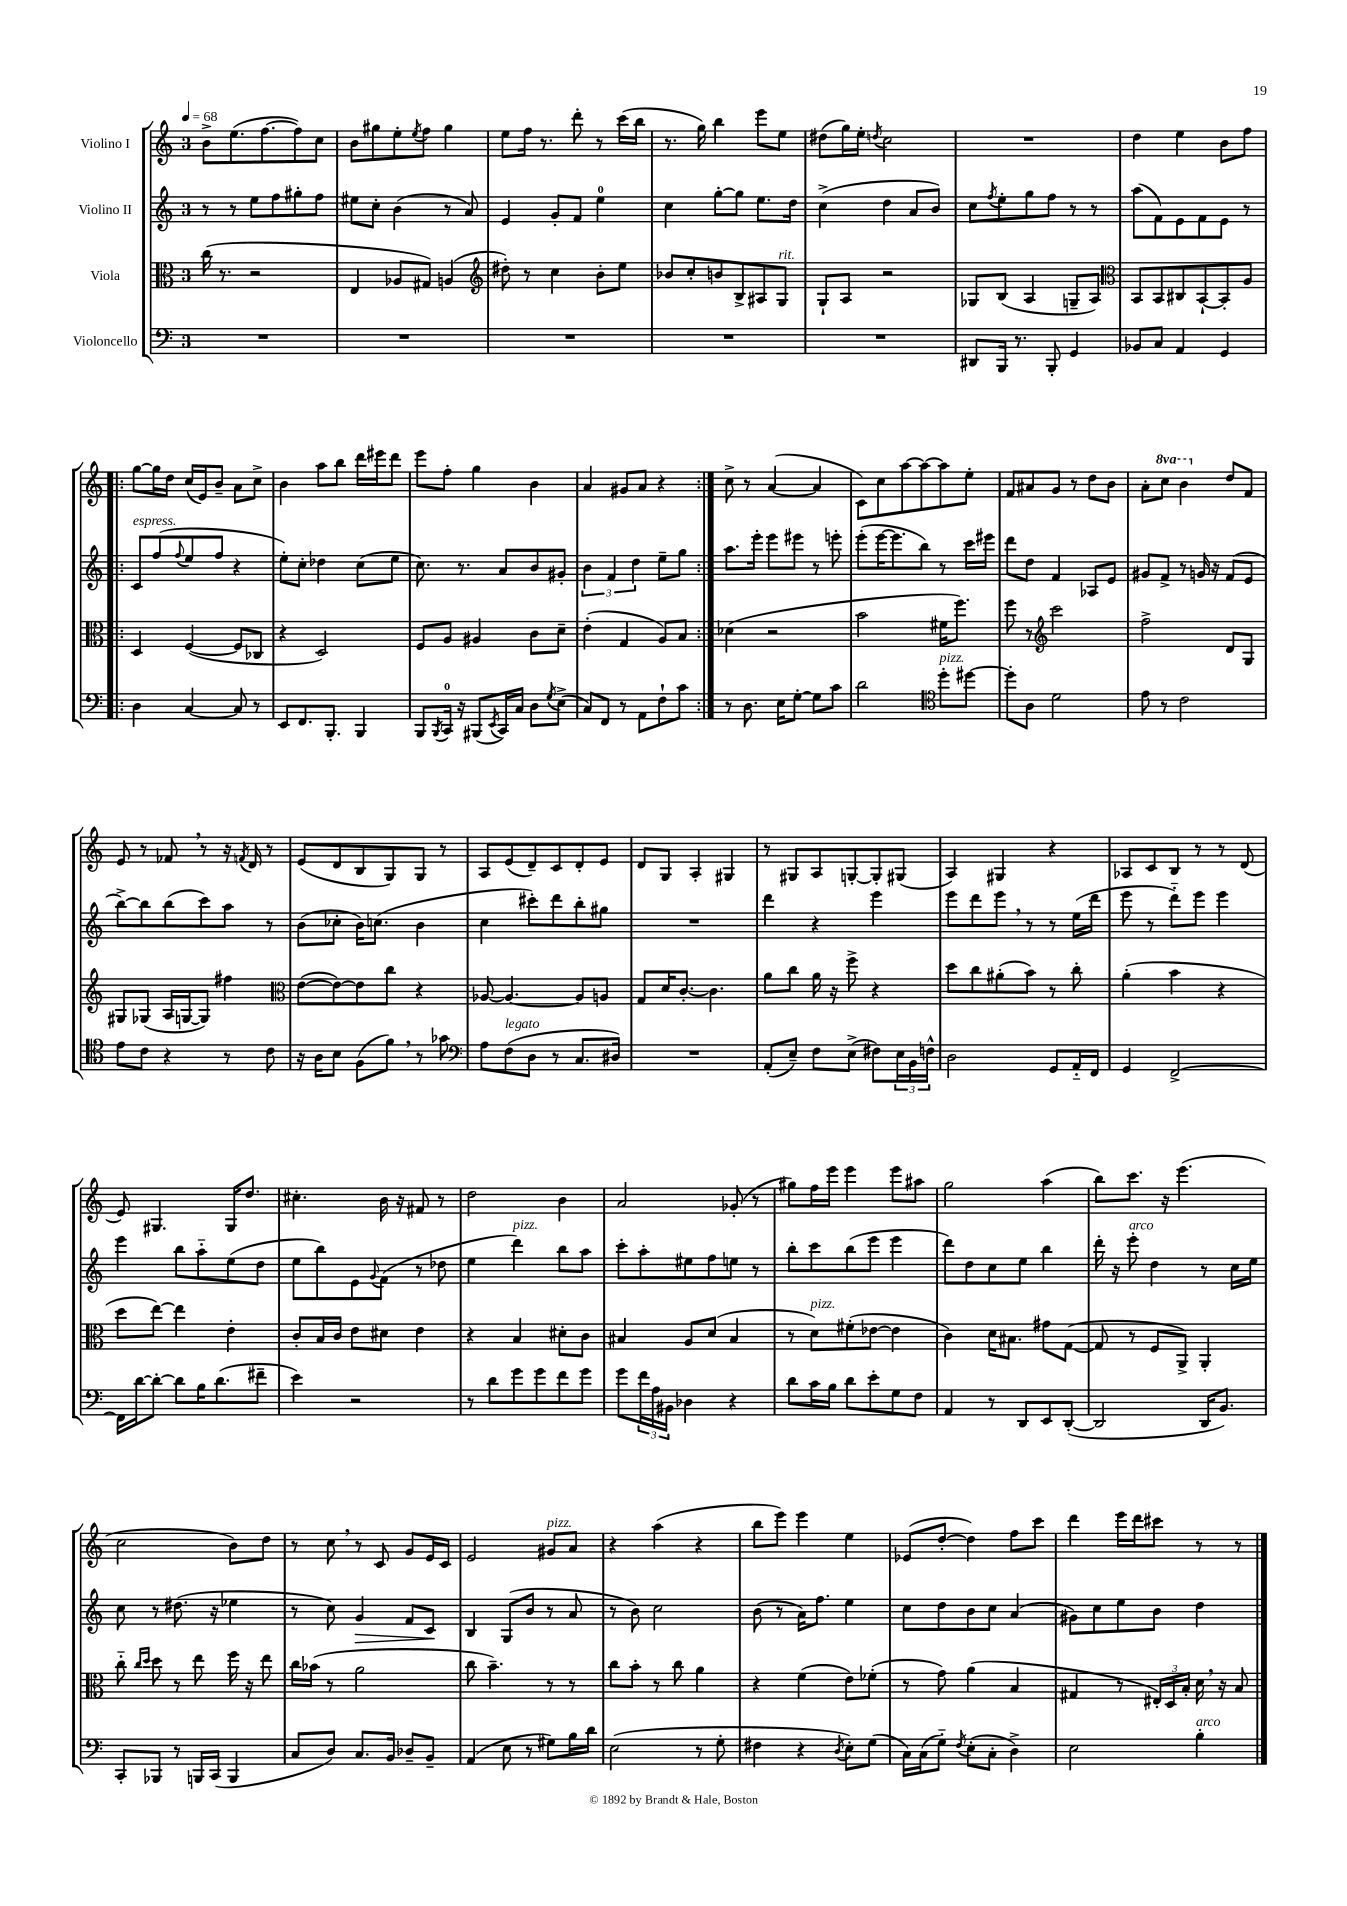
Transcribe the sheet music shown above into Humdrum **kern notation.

**kern	**kern	**kern	**kern
*staff4	*staff3	*staff2	*staff1
*clefF4	*clefC3	*clefG2	*clefG2
*k[]	*k[]	*k[]	*k[]
*M3/4	*M3/4	*M3/4	*M3/4
*MM68	*MM68	*MM68	*MM68
2.r	(16cc	8r	8b^
.	8.r	.	.
.	.	8r	(8.ee
.	2r	8ee	.
.	.	.	[8.ff
.	.	8ff	.
.	.	8gg#'	8ff])
.	.	8ff	8cc
=	=	=	=
2.r	4E	8ee#	8b
.	.	8cc'	8gg#
.	8A-	(4b	8ee'
.	.	.	8qee
.	8G#)	.	8ff
.	(4A	8r	4gg#
.	.	8a)	.
=	=	=	=
*	*clefG2	*	*
2.r	8dd#')	4e	8ee
.	8r	.	16ff
.	.	.	8.r
.	4cc	8g'	.
.	.	8f	8ddd'
.	8b'	4ee	8r
.	8ee	.	(16ccc
.	.	.	16bb
=	=	=	=
2.r	8b-	4cc	8.r
.	8cc'	.	.
.	.	.	16gg)
.	8b	[8gg'	4bb
.	8B^	8gg]	.
.	8A#	8.ee	8eee
.	8G	.	8ee
.	.	16dd	.
=	=	=	=
2.r	8G`	(4cc^	(8dd#
.	8A	.	16gg)
.	.	.	16ee'
.	.	.	8qdd
.	2r	4dd	2cc
.	.	8a	.
.	.	8b)	.
=	=	=	=
8DD#	8G-	8cc	2.r
.	.	8qff	.
16BBB	(8B	8ee'	.
8.r	.	.	.
.	4A	8gg	.
8BBB'	.	8ff	.
4GG	8G~	8r	.
.	8A)	8r	.
=	=	=	=
*	*clefC3	*	*
8BB-	8BB	(8aa	4dd
8C	8BB	8f)	.
4AA	8C#	8e	4ee
.	[8BB`	8f	.
4GG	8BB']	8e	8b
.	8A	8r	8ff
=!|:	=!|:	=!|:	=!|:
4D	4D	8c	[8gg
.	.	(8ff	16gg]
.	.	.	16dd
.	.	8qqff	.
[4C	([4F	8ee	(16cc
.	.	.	16e)
.	.	8ff	8b~
8C]	8F]	4r	8a
8r	8C-	.	8cc^
=	=	=	=
8EE	4r	8ee')	4b
8.FF	.	8cc'	.
.	2D)	4dd-	8aa
8.BBB'	.	.	.
.	.	.	8bb
4BBB	.	(8cc	16ddd
.	.	.	16eee#
.	.	8ee	8ddd
=	=	=	=
8BBB	8F	8.cc)	8eee
8qBBB	.	.	.
16CC	8A	.	8ff'
16r	.	8.r	.
(8BBB#	4A#	.	4gg
8qEE	.	.	.
16CC)	.	8a	.
16C	.	.	.
8D	8c	8b	4b
8qG	.	.	.
(8E^	8d~	8g#'	.
=	=	=	=
8C)	(4e'	6b	4a
8FF	.	.	.
.	.	6f	.
8r	4G	.	8g#
.	.	6dd	.
8AA	.	.	8a
8F`	8A)	8ee~	4r
8c	8B	8gg	.
=:|!	=:|!	=:|!	=:|!
8r	(4d-	8.aa	8cc^
8.D	.	.	8r
.	.	16eee'	.
.	2r	8eee	([4a
16E	.	.	.
[8G'	.	8eee#	.
8G]	.	8r	4a]
8c	.	8eee'	.
=	=	=	=
2d	2b	(8eee'	8c)
.	.	[16eee	8cc
.	.	8.eee]	.
.	.	.	[8aa
.	.	8bb)	8aa_
*clefC4	*	*	*
8dd'	16f#	8r	8aa]
.	8.ff)	.	.
[8dd#	.	16ccc	8ee'
.	.	16eee#	.
=	=	=	=
8dd#']	8ff	8ddd	8f
8A	8r	8dd	8a#
*	*clefG2	*	*
2d	2ccc	4f	8g
.	.	.	8r
.	.	8A-	8dd
.	.	8e	8b
=	=	=	=
8e	2ff^	8g#	8a'
8r	.	8f^	8ccc
2c	.	8r	4bb
.	.	16g	.
.	.	16r	.
.	8d	(8f	8dd
.	8G	8e	8f
=	=	=	=
8e	8G#	[8bb^)	8e
8c	(8G-	8bb]	8r
4r	16A	(8bb	8f-
.	[16G	.	.
.	8G])	8ccc)	8r
8r	4ff#	8aa	16r
.	.	.	8qf
.	.	.	16d
8c	.	8r	8r
=	=	=	=
*	*clefC3	*	*
16r	([8e	(8b	(8e
16A	.	.	.
8B	8e_)	8cc-'	8d
(8F	8e]	16b)	8B
.	.	(8.cc	.
8f)	8cc	.	8G)
8r	4r	4b	8G
8g-	.	.	8r
=	=	=	=
*clefF4	*	*	*
8A	[8A-	4cc	8A
(8F	4.A-_	.	(8e
8D	.	8ccc#')	8d~)
8r	.	8ddd	8c
8.C	8A-]	8bb'	8d'
.	8A	8gg#	8e
16D#)	.	.	.
=	=	=	=
2.r	8G	2.r	8d
.	16d	.	8G
.	[8.c'	.	.
.	.	.	4A'
.	4.c]	.	.
.	.	.	4G#
=	=	=	=
(8AA'	8a	4ddd	8r
8E~)	8cc	.	8G#
8F	16a	4r	8A
.	16r	.	.
(8E^	8ff^	.	[8G'
8F#)	4r	4eee	8G']
24E	.	.	(8G#
24BB	.	.	.
24F^^	.	.	.
=	=	=	=
2D	8dd	8eee	4A)
.	8cc	8ddd	.
.	(8a#'	8eee	4G#
.	8b)	8r	.
8GG	8r	8r	4r
16AA'~	8cc'	(16ee	.
16FF	.	16ddd	.
=	=	=	=
4GG	(4a'	8eee	8A-
.	.	8r	8c
[2FF^	4b	8ddd'~)	8B
.	.	8eee	8r
.	4r	4eee	8r
.	.	.	(8d
=	=	=	=
16FF]	8dd	4eee	8e)
[16d	.	.	.
8d'_	[8ee)	.	4.G#
8d]	4ee]	8bb	.
16B	.	8aa'~	.
(8.d	.	.	.
.	4e'	(8ee	16G#
.	.	.	8.dd
8f#~	.	8dd	.
=	=	=	=
4e)	8c'	8ee	4.cc#'
.	16B	8bb)	.
.	16c	.	.
2r	8e	8e	.
.	.	8qqg	.
.	8d#	(8f	16b
.	.	.	16r
.	4e	8r	8f#
.	.	8dd-	8r
=	=	=	=
8r	4r	4ee	2dd
8d	.	.	.
8g	4B	4ddd)	.
8g	.	.	.
8f	8d#'	8bb	4b
8g	8c	8aa	.
=	=	=	=
8g	4B#	8ccc'	2a
24f	.	8aa'	.
24A	.	.	.
24BB#	.	.	.
4D-	8A	8ee#	.
.	(8d	8ff	.
4r	4B#	8ee	(8g-'
.	.	8r	8r
=	=	=	=
8d	8r	8bb'	8gg#)
16c	8d)	8ccc	16ff
16B	.	.	16eee
8d	(8f#'	(8bb	4eee
8e'	[8e-	8eee	.
8G	4e-]	4eee	8eee
8F	.	.	8aa#
=	=	=	=
4AA	4c)	8ddd)	2gg
.	.	8dd	.
8r	16d	8cc	.
.	8.B#	.	.
8DD	.	8ee	.
8EE	8g#	4bb	(4aa
([8DD'	([8G	.	.
=	=	=	=
2DD]	8G]	16ddd'	8bb)
.	.	16r	.
.	8r	8eee'	8.ccc
.	8F	4dd	.
.	.	.	16r
.	8AA^)	.	(4.eee
16DD	4AA'	8r	.
8.BB)	.	.	.
.	.	16cc	.
.	.	16ee	.
=	=	=	=
8CC'	8cc'~	8cc	2cc
.	16qqcc	.	.
.	16qqdd	.	.
8BBB-	8dd	8r	.
8r	8r	(8.dd#	.
16BBB	8ee	.	.
(16CC	.	16r	.
4BBB	16ff	4ee-	8b)
.	16r	.	.
.	8ee	.	8dd
=	=	=	=
8C	16cc	8r	8r
.	(16b-	.	.
8D)	8r	8cc)	8cc
8.C	2a	4g	8r
.	.	.	8c
16BB	.	.	.
8D-~	.	8f	8g
8BB~	.	8c	16e
.	.	.	16c
=	=	=	=
(4AA	8cc	4B	2e
.	4.b~)	.	.
8E	.	(8G	.
8r	.	8b	.
8G#)	8r	8r	8g#
16B	8r	8a	8a
16d	.	.	.
=	=	=	=
(2E	8cc	8r	4r
.	8b'	8b)	.
.	8r	2cc	(4aa
.	8cc	.	.
8r	4a	.	4r
8G'	.	.	.
=	=	=	=
4F#	4r	(8b	8bb
.	.	8r	8eee)
4r	(4f	16a)	4eee
.	.	8.ff	.
8qD	.	.	.
8E')	8e)	4ee	4ee
(8G	(8f-'	.	.
=	=	=	=
16C)	8r	8cc	(8e-
(16C	.	.	.
8G'~)	8g)	8dd	[8dd'
8qF	.	.	.
(8E'	(4a	8b	4dd])
8C'	.	8cc	.
4D^)	4B	(4a	8ff
.	.	.	8ccc
=	=	=	=
2E	4G#	8g#)	4ddd
.	.	8cc	.
.	8r	8ee	16eee
.	.	.	16ddd
.	24E#')	8b	8ccc#
.	24D	.	.
.	24B'	.	.
4B'	16d	4dd	8r
.	16r	.	.
.	8B	.	8r
==	==	==	==
*-	*-	*-	*-
